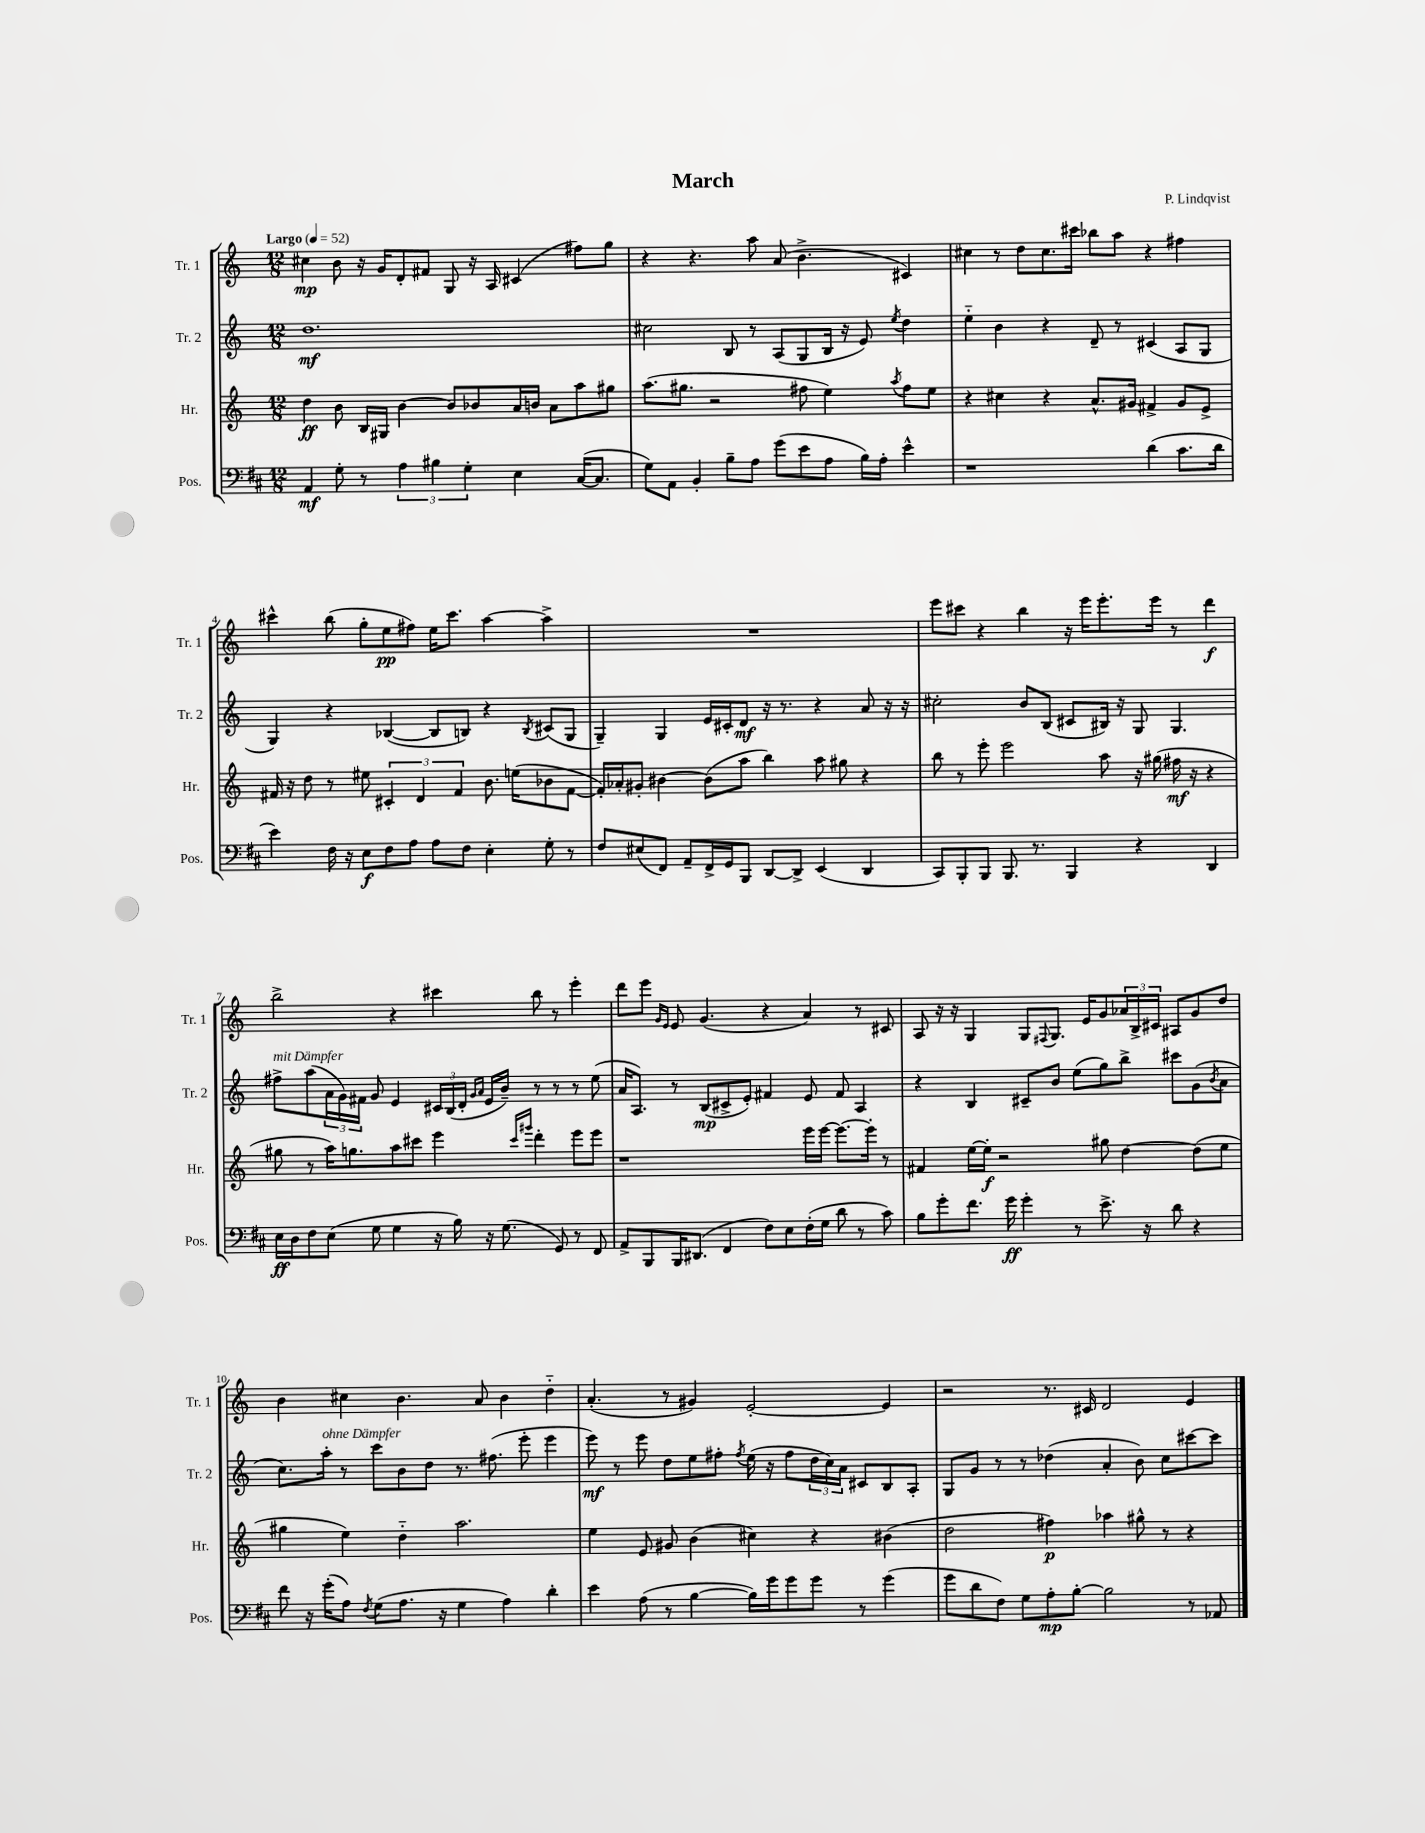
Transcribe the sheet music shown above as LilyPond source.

\header { title = "March" composer = "P. Lindqvist" }
<<
\new StaffGroup <<
\new Staff = "s0" \with { instrumentName = "Tr. 1" shortInstrumentName = "Tr. 1" } {
    \clef treble \key c \major \numericTimeSignature \time 12/8 \tempo "Largo" 4 = 52
    cis''4\mp b'8 r16 g'16 d'8-. fis'8 g8 r16 a16 cis'4( fis''8) g''8 |
    r4 r4. a''8 a'8( b'4.-> cis'4) |
    cis''4 r8 d''8 cis''8. cis'''16 bes''8 a''8 r4 fis''4 |
    cis'''4-^ b''8( g''8-. e''8\pp fis''8) e''16 cis'''8. a''4~ a''4-> |
    R1. |
    e'''8 cis'''8 r4 b''4 r16 e'''16 e'''8.-. e'''16 r8 d'''4\f |
    b''2-> r4 cis'''4 b''8 r8 e'''4-. |
    d'''8 e'''8 \grace { g'16 e'16 } e'8 g'4.( r4 a'4) r8 cis'8 |
    a8 r16 r16 g4 g8 \appoggiatura { fis8 } g8. e'16 g'8 \tuplet 3/2 { aes'16 b16-> cis'16 } ais8 g'8 d''8 |
    b'4 cis''4 b'4. a'8 b'4 d''4-_ |
    a'4.-.( r8 gis'4) e'2~-. e'4 |
    r2 r8. cis'16 d'2 e'4 \bar "|." |
}
\new Staff = "s1" \with { instrumentName = "Tr. 2" shortInstrumentName = "Tr. 2" } {
    \clef treble \key c \major \numericTimeSignature \time 12/8
    d''1.\mf |
    cis''2 b8 r8 a8( g8 b16 r16 e'8) \acciaccatura { e''8 } d''4 |
    e''4-_ b'4 r4 d'8-- r8 cis'4( a8 g8 |
    g4) r4 bes4~( bes8 b8) r4 \acciaccatura { b8 } cis'8( g8 |
    g4--) g4 e'16 cis'16-. d'8\mf r16 r8. r4 a'8 r16 r16 |
    cis''2-. b'8 b8( cis'8 bis16) r16 g8 g4. |
    fis''8->^\markup { \italic "mit Dämpfer" } a''8( \tuplet 3/2 { a'16 g'16) fis'16 } g'8 e'4 \tuplet 3/2 { cis'16 b16( d'16-. } \grace { g'16 a'16 } e'16 b'16--) r8 r8 r8 e''8( |
    a'16 a8.) r8 b8\mp( cis'8-> e'8-.) fis'4 e'8 fis'8 a4 |
    r4 b4 cis'8-- b'8 e''8( g''8) b''8-> cis'''8 g'8( \acciaccatura { b'8 } a'8 |
    c''8.) a''16-.^\markup { \italic "ohne Dämpfer" } r8 c'''8 b'8 d''8 r8. fis''8.( e'''8-. e'''4 |
    e'''8\mf) r8 e'''8 d''8 e''8 fis''8-. \acciaccatura { fis''8 } e''16( r16 fis''8 \tuplet 3/2 { d''16 c''16) a'16 } cis'8 b8 a8-. |
    g8 g'8 r8 r8 des''4( a'4-. b'8) c''8 cis'''8~ cis'''8 \bar "|." |
}
\new Staff = "s2" \with { instrumentName = "Hr." shortInstrumentName = "Hr." } {
    \clef treble \key c \major \numericTimeSignature \time 12/8
    d''4\ff b'8 b16 gis16 b'4~ b'8 bes'8 a'16 b'16 a'8 a''8 gis''8 |
    a''8.( gis''8. r2 fis''8 e''4) \acciaccatura { a''8 } fis''8 e''8 |
    r4 cis''4 r4 a'8.-^ gis'16 fis'4-> gis'8 e'8-> |
    fis'16 r16 d''8 r8 eis''8 \tuplet 3/2 { cis'4-. d'4 fis'4 } b'8. e''16( bes'8 fis'8~ |
    fis'16-.) aes'16-. gis'8-. bis'4~ bis'8( a''8 b''4) a''8 gis''8 r4 |
    b''8 r8 e'''8-. e'''2 a''8 r16 gis''16( fis''16\mf r16 r4 |
    gis''8 r8 a''16) g''8. a''8 cis'''8 e'''4 \grace { cis'''16 gis'''16 } d'''4-. e'''8 e'''8 |
    r1 e'''16 e'''16~ e'''8.~ e'''16-. r8 |
    fis'4 e''16~ e''16-.\f r2 gis''8 d''4~ d''8( e''8 |
    gis''4 e''4) d''4-_ a''2. |
    e''4 e'8 gis'8 b'4( cis''4) r4 bis'4( |
    d''2 fis''4\p) aes''4 gis''8-^ r8 r4 \bar "|." |
}
\new Staff = "s3" \with { instrumentName = "Pos." shortInstrumentName = "Pos." } {
    \clef bass \key d \major \numericTimeSignature \time 12/8
    a,4\mf g8-. r8 \tuplet 3/2 { a4 bis4 g4-. } e4 cis16~( cis8. |
    g8) a,8 b,4-. b8-- a8 g'8( e'8 a8 b16) a16-. e'4-^ |
    r1 d'4( cis'8. d'16 |
    e'4) fis16 r16 e8\f fis8 a8 a8 fis8 e4-. g8-. r8 |
    fis8 eis8( fis,8) a,8-- fis,16-> g,16 b,,8 d,8~ d,8-> e,4( d,4 |
    cis,8) b,,8-. b,,8 b,,8. r8. b,,4 r4 d,4 |
    e16\ff d16 fis8 e8( g8 g4 r16 b16) r16 g8.( g,8) r8 fis,8 |
    a,8-> b,,8 b,,16 dis,8.( fis,4 fis8) e8 fis16-.( g16 d'8 r8 cis'8) |
    b8 g'8-. fis'8. g'16\ff g'4-. r8 e'8.-> r16 d'8 r4 |
    fis'8 r16 g'16-.( a8) \acciaccatura { fis8 } g8( a8. r16 g4 a4) d'4-. |
    e'4 a8( r8 b4~ b16) g'16 g'8 g'8 r8 g'4( |
    g'8 d'8 fis8) g8 a8-.\mp b8~-. b2 r8 aes,8 \bar "|." |
}
>>
>>
